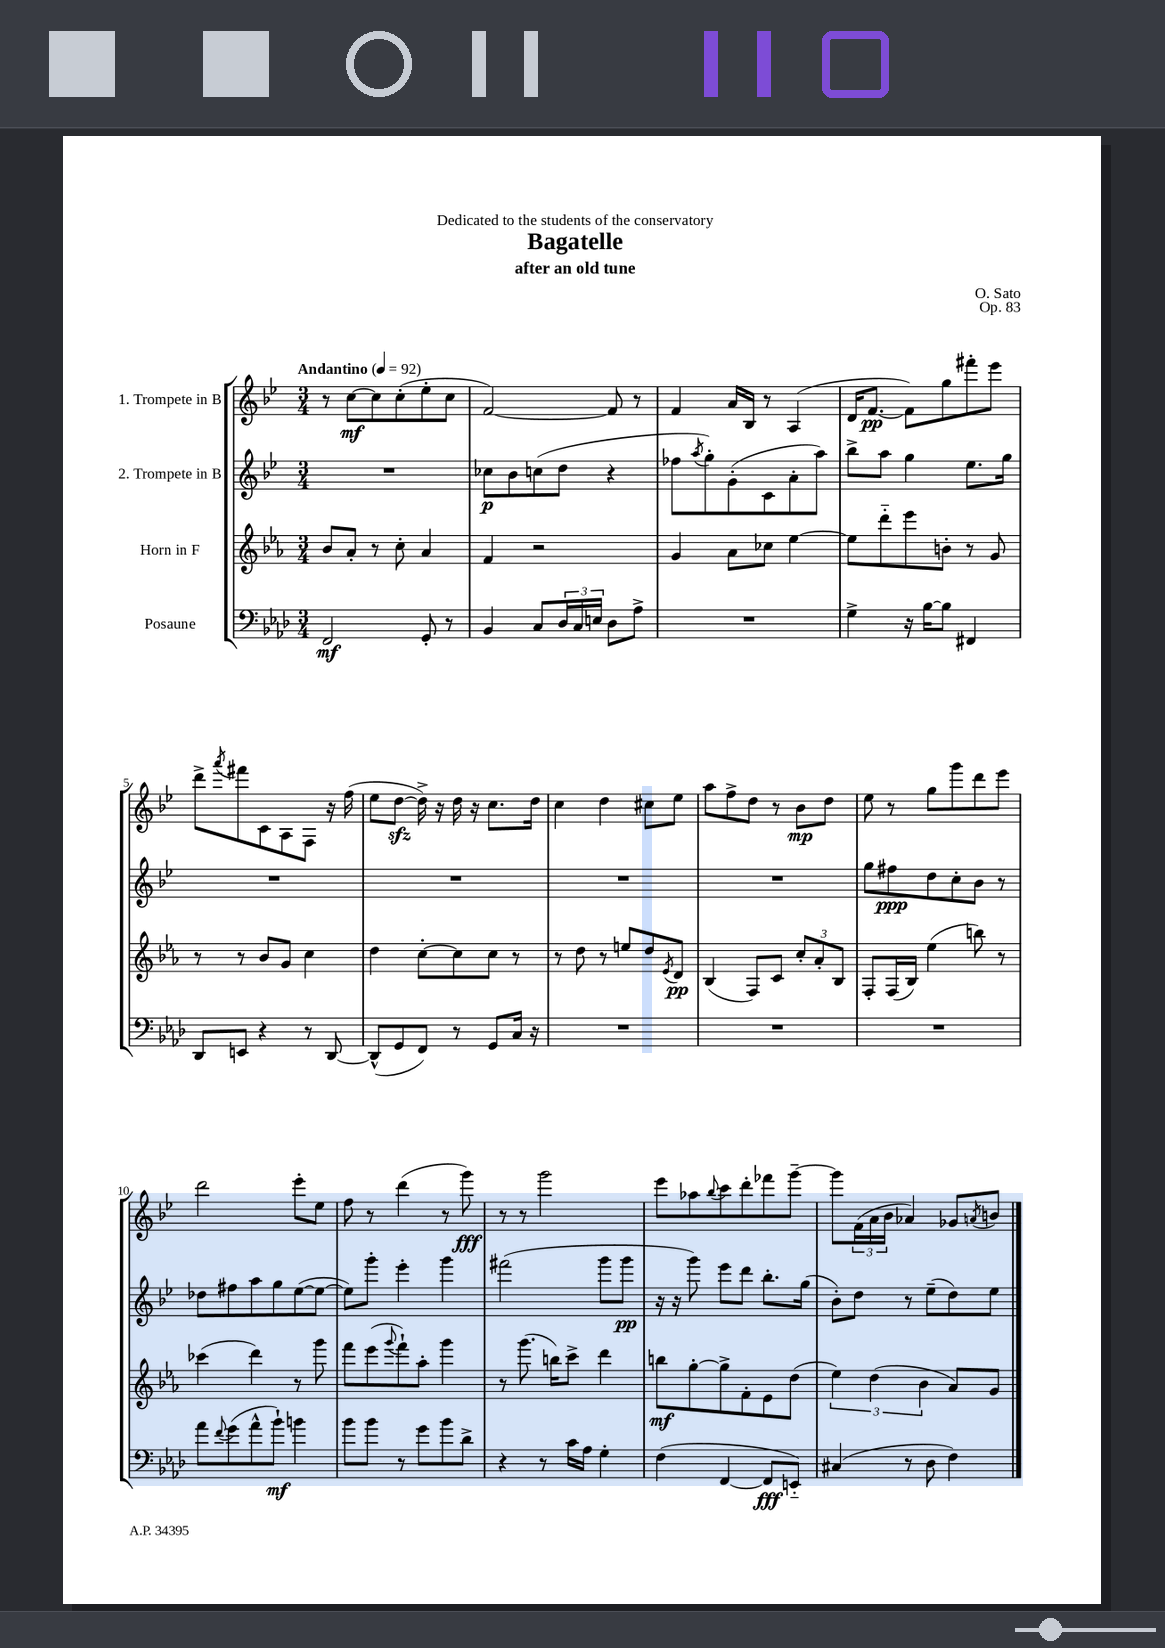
\header { title = "Bagatelle" composer = "O. Sato" subtitle = "after an old tune" dedication = "Dedicated to the students of the conservatory" opus = "Op. 83" }
<<
\new StaffGroup <<
\new Staff = "s0" \with { instrumentName = "1. Trompete in B" } {
    \clef treble \key bes \major \numericTimeSignature \time 3/4 \tempo "Andantino" 4 = 92
    r8 c''8~\mf c''8 c''8-.( ees''8-. c''8 |
    f'2~) f'8 r8 |
    f'4 a'16 bes16 r8 a4( |
    d'16 f'8.~\pp f'8) g''8 fis'''8-. ees'''8 |
    d'''8-> \acciaccatura { a'''8 } fis'''8 c'8 a8 f8 r16 f''16( |
    ees''8 d''8~\sfz d''16->) r16 d''16 r16 c''8. d''16 |
    c''4 d''4 cis''8 ees''8 |
    a''8 f''8-> d''8 r8 bes'8\mp d''8 |
    ees''8 r8 g''8 g'''8 d'''8 ees'''8 |
    d'''2 ees'''8-. ees''8 |
    f''8 r8 d'''4( r8 g'''8\fff) |
    r8 r8 g'''2 |
    ees'''8 aes''8 \appoggiatura { bes''8 } c'''8 d'''8-. fes'''8 g'''8~-- |
    g'''8 \tuplet 3/2 { f'16( a'16 bes'16 } aes'4) ges'8 \acciaccatura { a'8 } b'8 \bar "|." |
}
\new Staff = "s1" \with { instrumentName = "2. Trompete in B" } {
    \clef treble \key bes \major \numericTimeSignature \time 3/4
    R2. |
    ces''8\p bes'8 c''8( d''8 r4 |
    fes''8 \acciaccatura { a''8 } g''8-.) g'8-.( c'8 a'8-. a''8) |
    bes''8-> a''8 g''4 ees''8. g''16 |
    R2. |
    R2. |
    R2. |
    R2. |
    g''8 fis''8\ppp d''8 c''8-. bes'8 r8 |
    des''8 fis''8 a''8 g''8 ees''8~( ees''8~ |
    ees''8) g'''8-. ees'''4-. g'''4 |
    fis'''2( g'''8 g'''8\pp |
    r16 r16 g'''8) ees'''8 d'''8 bes''8.-. g''16( |
    bes'8-.) d''8 r8 ees''8--( d''8) ees''8 \bar "|." |
}
\new Staff = "s2" \with { instrumentName = "Horn in F" } {
    \clef treble \key ees \major \numericTimeSignature \time 3/4
    bes'8 aes'8-. r8 c''8-. aes'4 |
    f'4 r2 |
    g'4 aes'8 ces''8 ees''4~ |
    ees''8 d'''8-_ ees'''8 b'8-. r8 g'8 |
    r8 r8 bes'8 g'8 c''4 |
    d''4 c''8~-. c''8 c''8 r8 |
    r8 d''8 r8 e''8 d''8 \acciaccatura { ees'8 } d'8\pp |
    bes4( f8) c'8 \tuplet 3/2 { c''8-. aes'8-. bes8 } |
    f8-. f16( bes16) ees''4( b''8) r8 |
    ces'''4( d'''4) r8 g'''8 |
    f'''8 ees'''8( \appoggiatura { g'''8 } f'''8-!) aes''8-. g'''4 |
    r8 g'''8.( b''16) c'''8-> d'''4 |
    b''8\mf g''8~-. g''8-> f'8-. ees'8 d''8( |
    \tuplet 3/2 { ees''4) d''4( bes'4 } aes'8) g'8 \bar "|." |
}
\new Staff = "s3" \with { instrumentName = "Posaune" } {
    \clef bass \key aes \major \numericTimeSignature \time 3/4
    f,2\mf g,8-. r8 |
    bes,4 c8 \tuplet 3/2 { des16 c16 e16 } des8 aes8-> |
    R2. |
    g4-> r16 bes16~ bes8 fis,4 |
    des,8 e,8 r4 r8 des,8~ |
    des,8-^( g,8 f,8) r8 g,8 c16 r16 |
    R2. |
    R2. |
    R2. |
    aes'8 \appoggiatura { f'8 } g'8( aes'8-^ bes'8-!\mf) b'4 |
    bes'8 bes'8 r8 g'8 bes'8 des'8-> |
    r4 r8 c'16 aes16 g4-. |
    f4( f,4~ f,8\fff e,8-_) |
    cis4( r8 des8 f4) \bar "|." |
}
>>
>>
